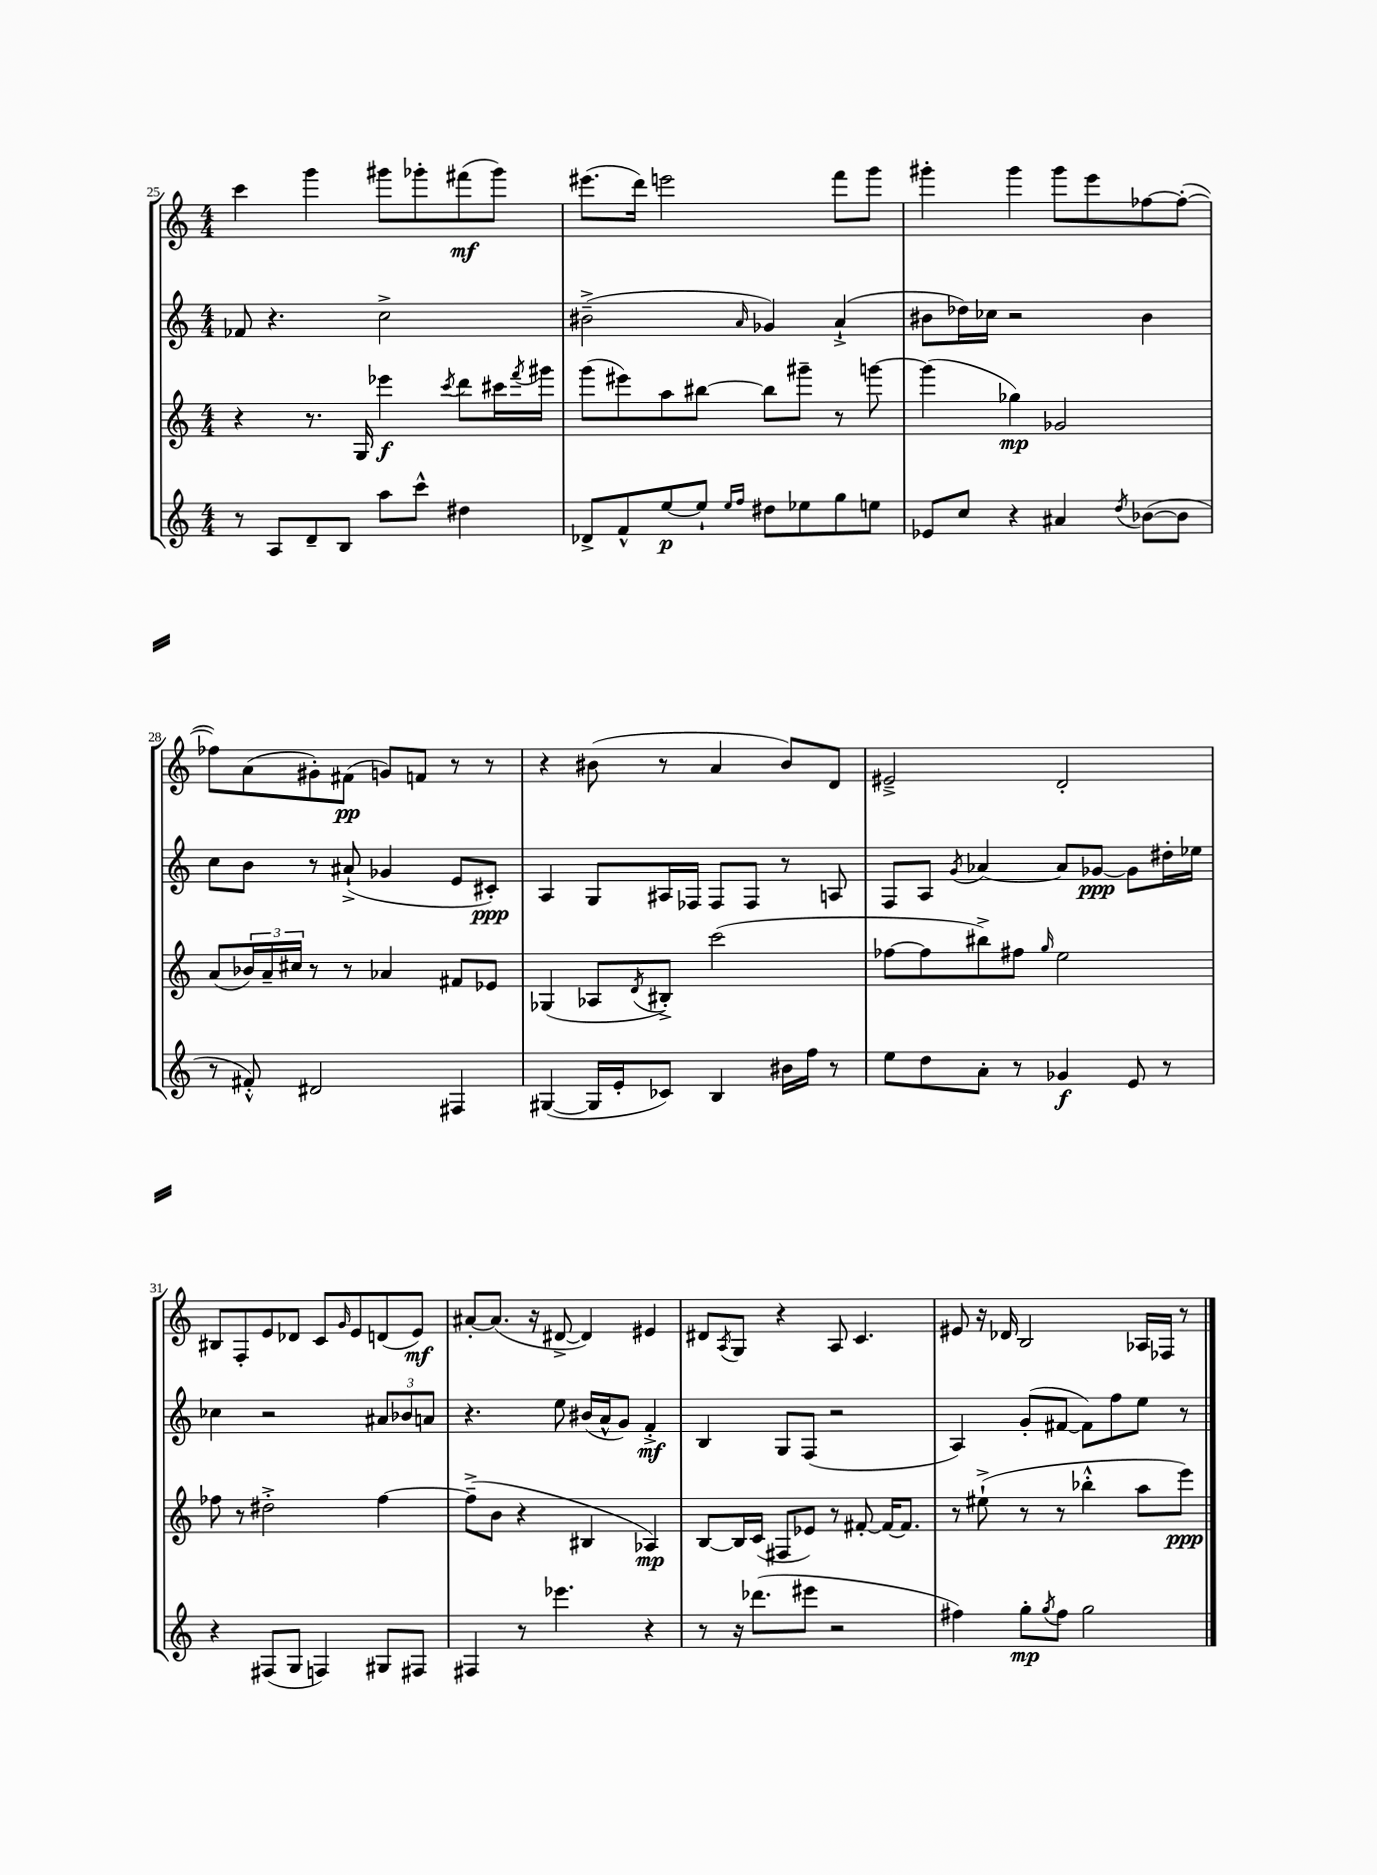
<<
\new StaffGroup <<
\new Staff = "s0" {
    \clef treble \key c \major \numericTimeSignature \time 4/4
    c'''4 g'''4 gis'''8 ges'''8-. fis'''8\mf( ges'''8) |
    eis'''8.( d'''16) e'''2 f'''8 g'''8 |
    gis'''4-. gis'''4 gis'''8 e'''8 fes''8~ fes''8~-.( |
    fes''8) a'8( gis'8-.) fis'8\pp( g'8) f'8 r8 r8 |
    r4 bis'8( r8 a'4 bis'8) d'8 |
    eis'2---> d'2-. |
    bis8 f8-. e'8 des'8 c'8 \grace { g'16 } e'8 d'8( e'8\mf) |
    ais'8~-. ais'8.( r16 dis'8~-> dis'4) eis'4 |
    dis'8 \acciaccatura { a8 } g8 r4 a8 c'4. |
    eis'8 r16 des'16 b2 aes16 fes16 r8 \bar "|." |
}
\new Staff = "s1" {
    \clef treble \key c \major \numericTimeSignature \time 4/4
    fes'8 r4. c''2-> |
    bis'2--->( \grace { a'16 } ges'4) a'4-!->( |
    bis'8 des''16) ces''16 r2 bis'4 |
    c''8 b'8 r8 ais'8-!->( ges'4 e'8 cis'8-.\ppp) |
    a4 g8 ais16 fes16 fes8 fes8 r8 a8 |
    f8 a8 \acciaccatura { g'8 } aes'4~ aes'8 ges'8~\ppp ges'8 dis''16-. ees''16 |
    ces''4 r2 \tuplet 3/2 { ais'8 bes'8 a'8 } |
    r4. e''8 bis'16( a'16-^ g'8) f'4-.->\mf |
    b4 g8 f8( r2 |
    a4) g'8-.( fis'8~ fis'8) f''8 e''8 r8 \bar "|." |
}
\new Staff = "s2" {
    \clef treble \key c \major \numericTimeSignature \time 4/4
    r4 r8. g16 ees'''4\f \acciaccatura { c'''8 } d'''8 cis'''16 \acciaccatura { f'''8 } gis'''16 |
    g'''8( eis'''8) a''8 bis''8~ bis''8 gis'''8-- r8 g'''8~ |
    g'''4( ges''4\mp) ges'2 |
    a'8( \tuplet 3/2 { bes'16) a'16-- cis''16 } r8 r8 aes'4 fis'8 ees'8 |
    ges4( aes8 \acciaccatura { d'8 } bis8-.->) c'''2( |
    fes''8~ fes''8 bis''8->) fis''8 \grace { g''16 } e''2 |
    fes''8 r8 dis''2-.-> fes''4~ |
    fes''8--->( b'8 r4 bis4 aes4\mp) |
    b8~ b16 c'16( fis8 ees'8) r8 fis'8~-. fis'16~ fis'8. |
    r8 eis''8-!->( r8 r8 bes''4-.-^ a''8 e'''8\ppp) \bar "|." |
}
\new Staff = "s3" {
    \clef treble \key c \major \numericTimeSignature \time 4/4
    r8 a8 d'8-- b8 a''8 c'''8-^ dis''4 |
    des'8-> f'8-^ e''8~\p e''8-! \grace { e''16 f''16 } dis''8 ees''8 g''8 e''8 |
    ees'8 c''8 r4 ais'4 \acciaccatura { d''8 } bes'8~( bes'8 |
    r8 fis'8-.-^) dis'2 fis4 |
    gis4~( gis16 e'16-. ces'8) b4 bis'16 f''16 r8 |
    e''8 d''8 a'8-. r8 ges'4\f e'8 r8 |
    r4 fis8( g8 f4) gis8 fis8 |
    fis4 r8 ees'''4. r4 |
    r8 r16 des'''8.( eis'''8 r2 |
    fis''4) g''8-.\mp \acciaccatura { g''8 } fis''8 g''2 \bar "|." |
}
>>
>>
\layout { \context { \Score currentBarNumber = #25 } }
